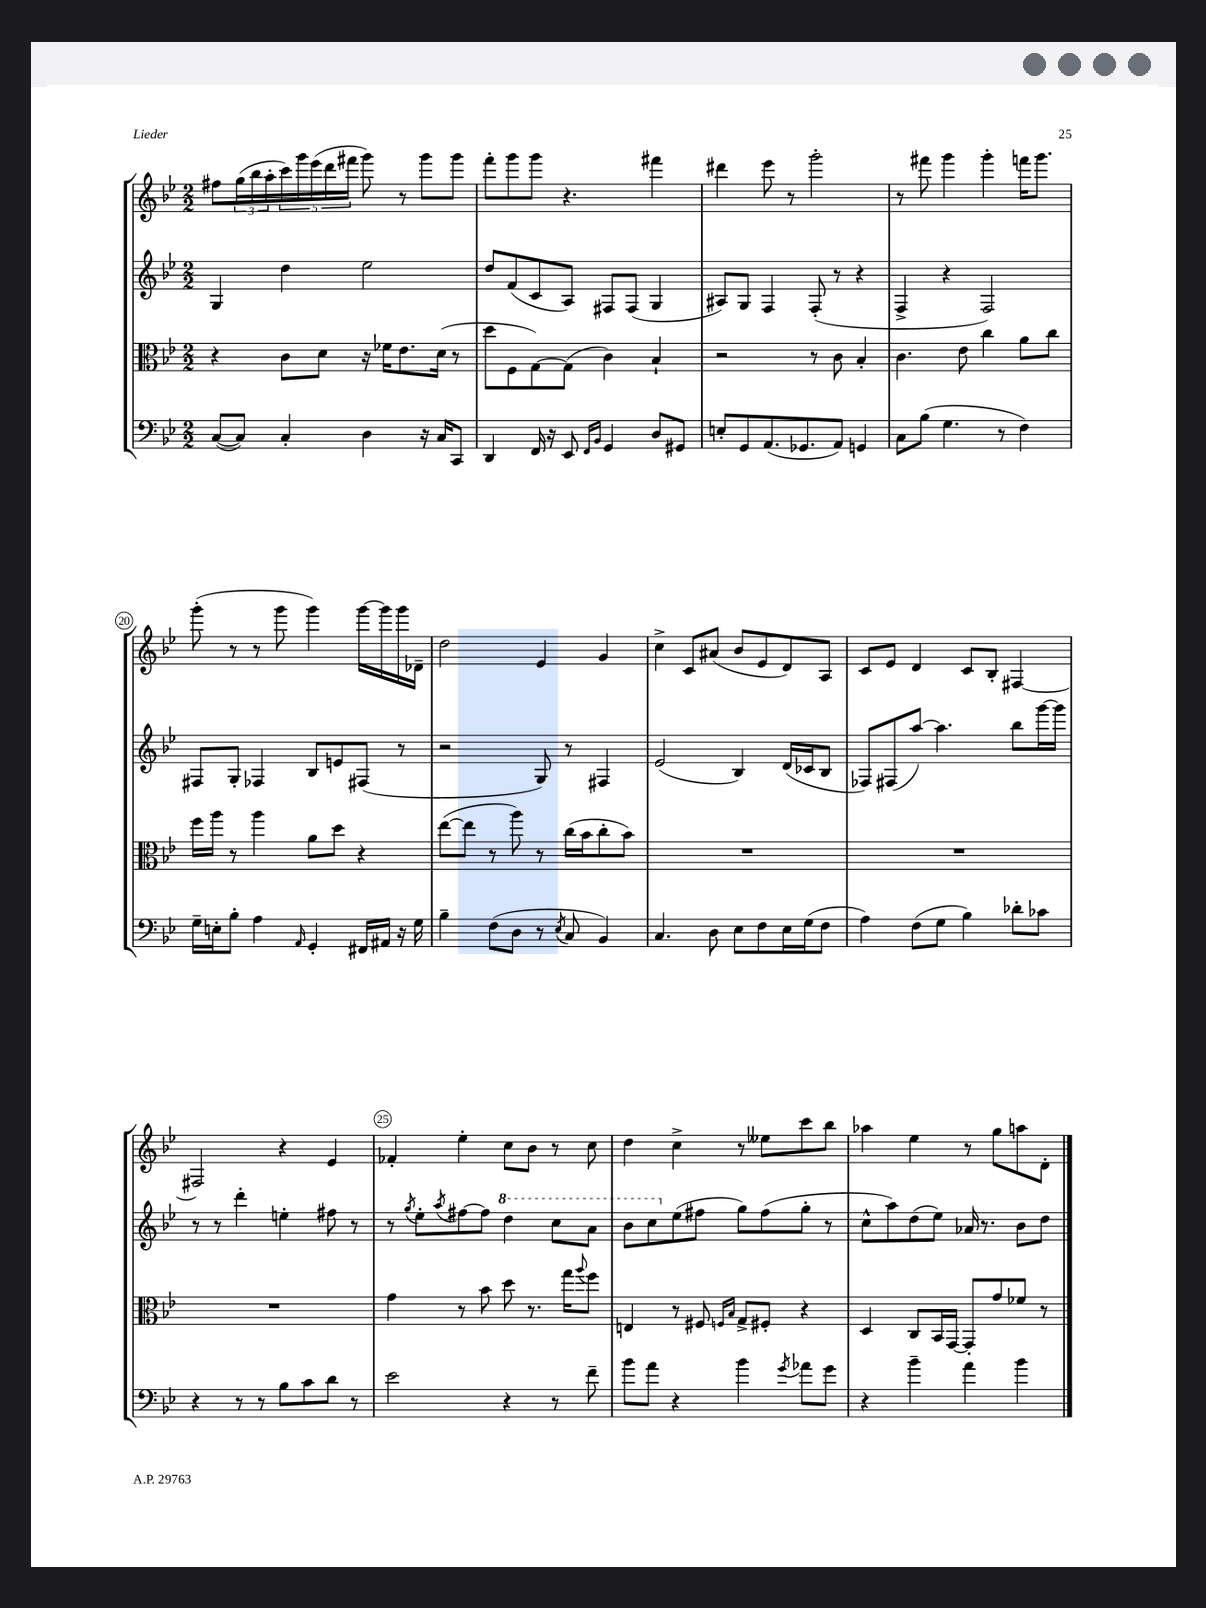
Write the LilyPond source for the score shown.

<<
\new StaffGroup <<
\new Staff = "s0" {
    \clef treble \key bes \major \numericTimeSignature \time 2/2
    fis''8 \tuplet 3/2 { g''16( bes''16 a''16-. } \tuplet 5/4 { c'''16) g'''16 ees'''16( d'''16 fis'''16 } g'''8) r8 g'''8 g'''8 |
    f'''8-. g'''8 g'''8 r4. fis'''4 |
    dis'''4 ees'''8 r8 g'''2-. |
    r8 fis'''8 g'''4 g'''4-. f'''16 g'''8. |
    g'''8-.( r8 r8 g'''8 g'''4) g'''16~ g'''16 g'''16 des'16-- |
    d''2 ees'4 g'4 |
    c''4-> c'8 ais'8( bes'8 ees'8 d'8) a8 |
    c'8 ees'8 d'4 c'8 bes8-. fis4~ |
    fis2 r4 ees'4 |
    fes'4-. ees''4-. c''8 bes'8 r8 c''8 |
    d''4 c''4-> r8 eeses''8 c'''8 bes''8 |
    aes''4 ees''4 r8 g''8 a''8 d'8-. \bar "|." |
}
\new Staff = "s1" {
    \clef treble \key bes \major \numericTimeSignature \time 2/2
    g4 d''4 ees''2 |
    d''8 f'8( c'8 a8) fis8 fis8( g4 |
    ais8) g8 f4 f8-.( r8 r4 |
    f4-> r4 f2) |
    fis8 g8-. fes4 bes8 e'8 fis8( r8 |
    r2 g8) r8 fis4 |
    ees'2( bes4) d'16( ces'16 bes8 |
    fes8) fis8( a''8~) a''4. bes''8 g'''16~ g'''16 |
    r8 r8 d'''4-. e''4-. fis''8 r8 |
    r8 \acciaccatura { g''8 } ees''8-. \acciaccatura { a''8 } fis''8~ fis''8 \ottava #1 d'''4 c'''8 a''8 |
    bes''8 c'''8 \ottava #0 ees''8( fis''8 g''8) fis''8( g''8-. r8 |
    c''8-^ a''8) d''8( ees''8) aes'16 r8. bes'8 d''8 \bar "|." |
}
\new Staff = "s2" {
    \clef alto \key bes \major \numericTimeSignature \time 2/2
    r4 c'8 d'8 r16 fes'16 ees'8. d'16( r8 |
    d''8 f8 g8~) g8( c'4) bes4-! |
    r2 r8 c'8 bes4-. |
    c'4. ees'8 c''4 a'8 c''8 |
    f''16 a''16 r8 a''4 a'8 d''8 r4 |
    ees''8~( ees''8 r8 a''8) r8 c''16( bes'16 c''8-. bes'8) |
    R1 |
    R1 |
    R1 |
    g'4 r8 bes'8 d''8 r8. g''16 \appoggiatura { a''8 } f''8 |
    e4 r8 fis8 \grace { f16 bes16 } g8-> fis8-. r4 |
    d4 c8 bes,16 g,16~ g,8-. g'8 fes'8 r8 \bar "|." |
}
\new Staff = "s3" {
    \clef bass \key bes \major \numericTimeSignature \time 2/2
    c8~( c8) c4-. d4 r16 c16 c,8 |
    d,4 f,16 r16 ees,8 \grace { f,16 bes,16 } g,4 d8 gis,8 |
    e8-. g,8 a,8.( ges,8. a,8) g,4 |
    c8 bes8( g4. r8 f4) |
    g16-- e16-. bes8-. a4 \grace { a,16 } g,4-. fis,16 ais,16 r16 g16 |
    bes4-- f8( d8 r8 \acciaccatura { ees8 } c8 bes,4) |
    c4. d8 ees8 f8 ees16 g16( f8 |
    a4) f8( g8 bes4) des'8-. ces'8 |
    r4 r8 r8 bes8 c'8 d'8 r8 |
    ees'2 r4 r8 f'8-- |
    bes'8 a'8 r4 bes'4 \acciaccatura { g'8 } aes'8 g'8 |
    r4 bes'4-- a'4 bes'4 \bar "|." |
}
>>
>>
\layout { \context { \Score currentBarNumber = #16 \override BarNumber.break-visibility = ##(#f #t #t) barNumberVisibility = #(every-nth-bar-number-visible 5) \override BarNumber.stencil = #(make-stencil-circler 0.1 0.3 ly:text-interface::print) } }
